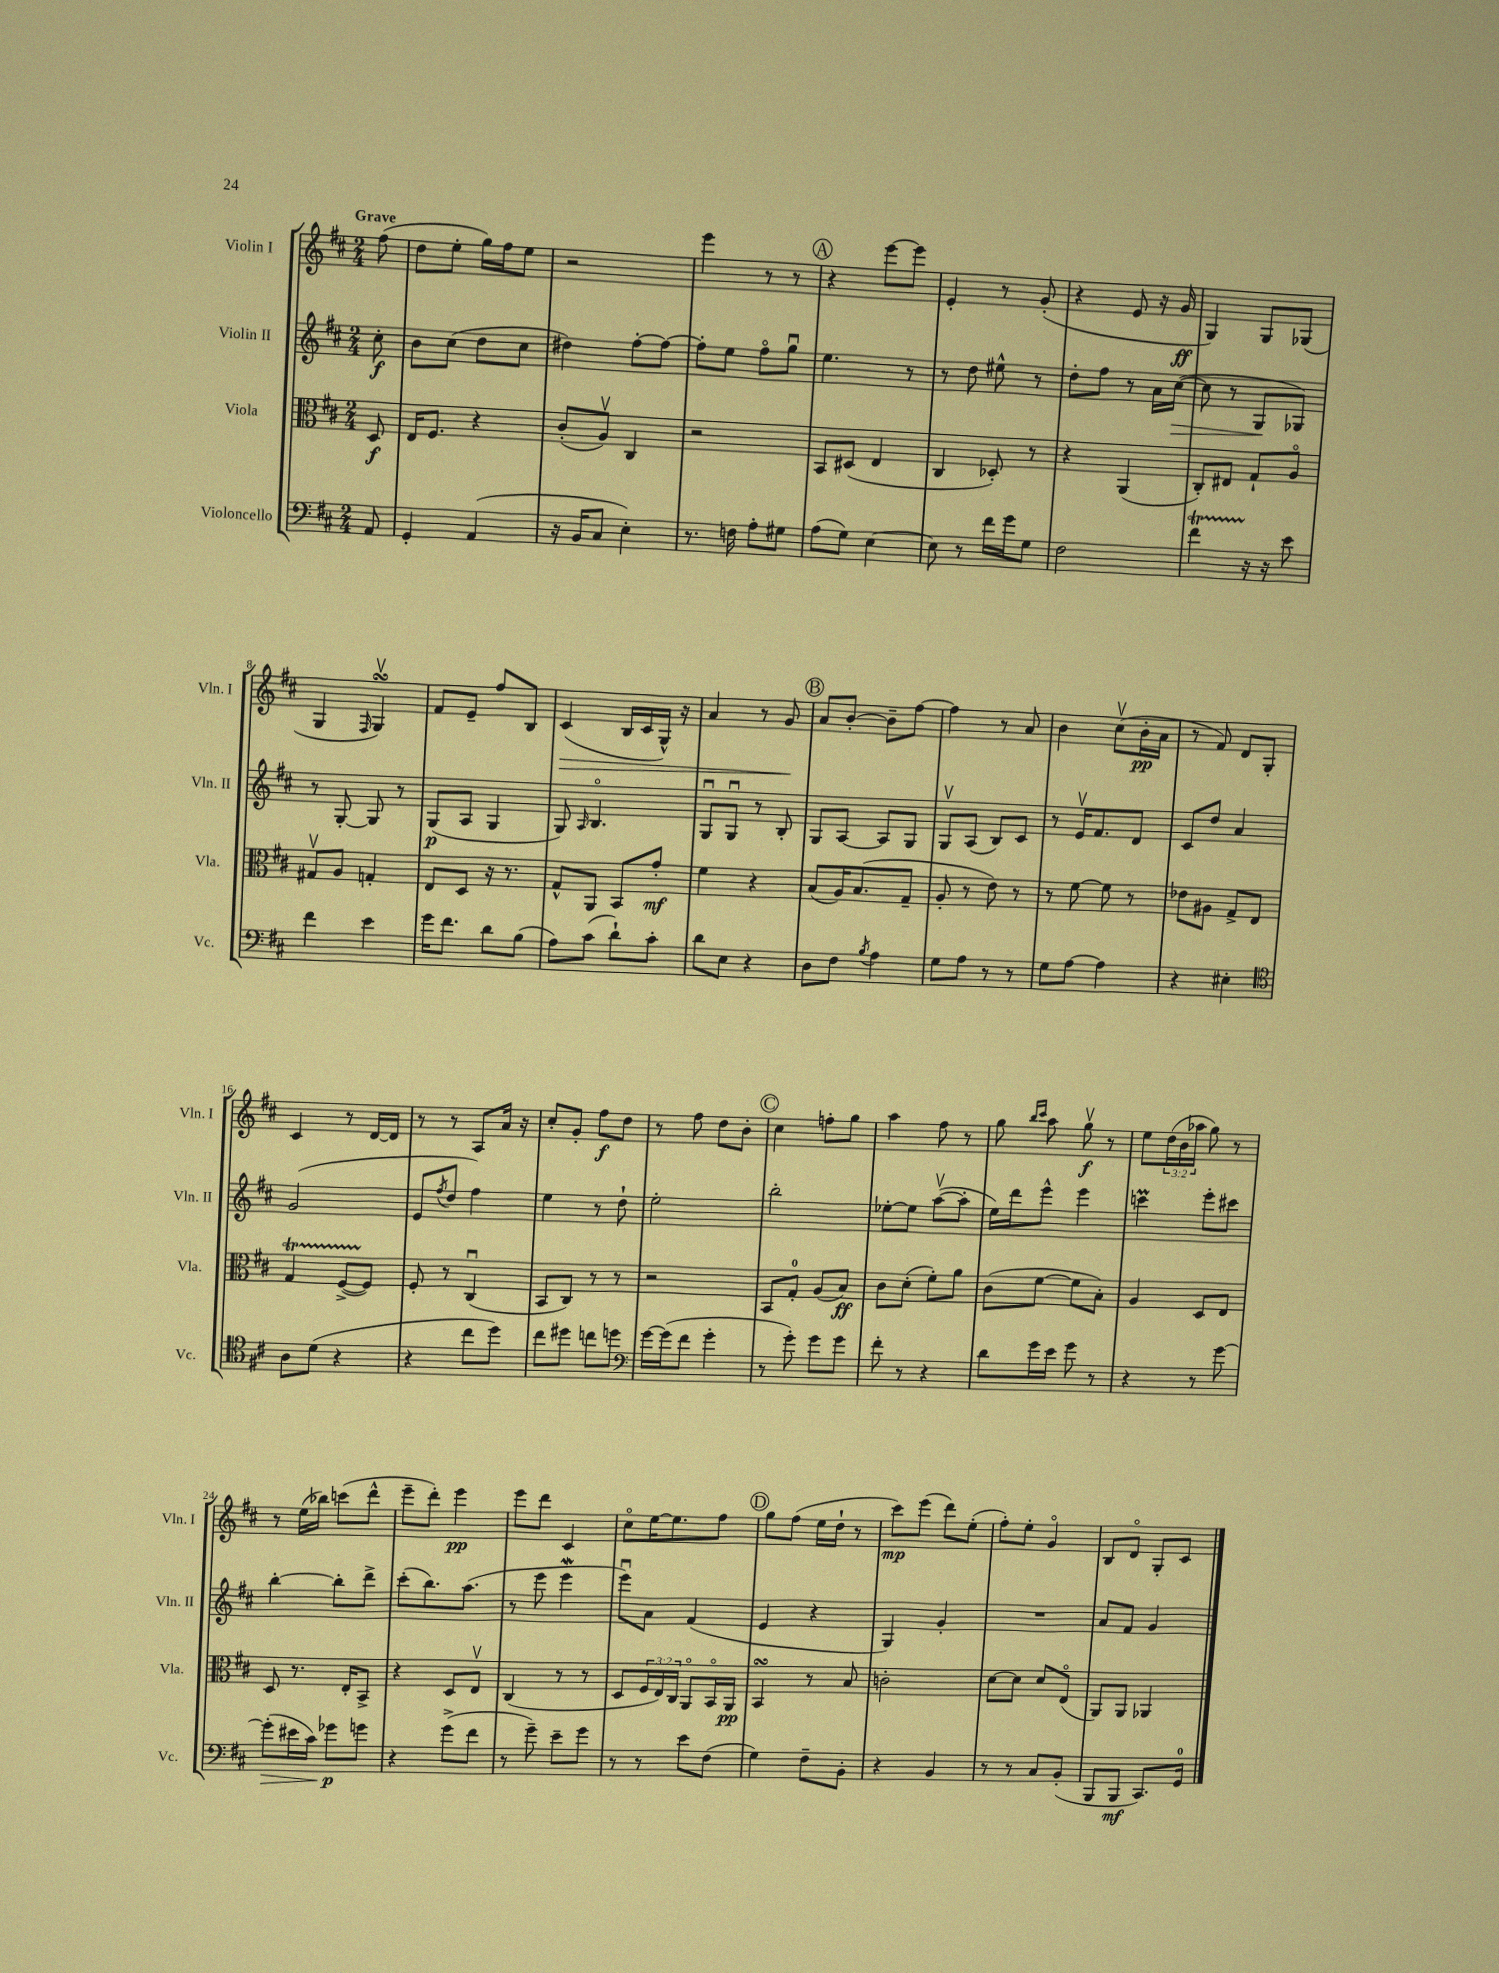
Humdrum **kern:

**kern	**dynam	**kern	**dynam	**kern	**dynam	**kern	**dynam
*part4	*part4	*part3	*part3	*part2	*part2	*part1	*part1
*staff4	*staff4	*staff3	*staff3	*staff2	*staff2	*staff1	*staff1
*I"Violoncello	*	*I"Viola	*	*I"Violin II	*	*I"Violin I	*
*I'Vc.	*	*I'Vla.	*	*I'Vln. II	*	*I'Vln. I	*
*clefF4	*	*clefC3	*	*clefG2	*	*clefG2	*
*k[f#c#]	*	*k[f#c#]	*	*k[f#c#]	*	*k[f#c#]	*
*M2/4	*	*M2/4	*	*M2/4	*	*M2/4	*
=	=	=	=	=	=	=	=
!	!	!	!	!	!	!LO:TX:a:B:t=Grave	!
8AA/	.	8D/	f	8cc#'\	f	(8ff#\	.
=1	=1	=1	=1	=1	=1	=1	=1
4GG'/	.	16E/KL	.	8b\L	.	8dd\L	.
.	.	8.F#/J	.	.	.	.	.
.	.	.	.	(8cc#\J	.	8ee'\J	.
(4AA/	.	4r	.	8dd\L	.	16gg\LL)	.
.	.	.	.	.	.	16ff#\J	.
.	.	.	.	8cc#\J	.	8ee\J	.
=2	=2	=2	=2	=2	=2	=2	=2
16r	.	(8c#'/L	.	4dd#X\)	.	2r	.
16BB/KL	.	.	.	.	.	.	.
8C#/J	.	8Av/J)	.	.	.	.	.
4E'\)	.	4C#/	.	[8ff#'\L	.	.	.
.	.	.	.	8ff#\J_	.	.	.
=3	=3	=3	=3	=3	=3	=3	=3
8.r	.	2r	.	8ff#'\L]	.	4eee\	.
.	.	.	.	8ee\J	.	.	.
16Fn\	.	.	.	.	.	.	.
8A'\L	.	.	.	8ff#\L	.	8r	.
8G#X\J	.	.	.	8ggu\J	.	8r	.
!!LO:REH:place=s1:t=A
=4	=4	=4	=4	=4	=4	=4	=4
(8A\L	.	8BB/L	.	4.ee\	.	4r	.
8G\J)	.	(8D#X/J	.	.	.	.	.
[4E\	.	4E/	.	.	.	[8eee\L	.
.	.	.	.	8r	.	8eee\J]	.
=5	=5	=5	=5	=5	=5	=5	=5
8E\]	.	4C#/	.	8r	.	4e'/	.
8r	.	.	.	8dd\	.	.	.
16f#\LL	.	8D-X'/)	.	8ee#X^^\	.	8r	.
16g\J	.	.	.	.	.	.	.
8G\J	.	8r	.	8r	.	(8g'/	.
=6	=6	=6	=6	=6	=6	=6	=6
2F#\	.	4r	.	8dd'\L	.	4r	.
.	.	.	.	8ff#\J	.	.	.
.	.	(4AA/	.	8r	.	8e/	.
.	.	.	.	16a\LL	.	16r	.
!	!	!	!	!	!LO:HP:b	!	!
.	.	.	.	([16cc#\JJ	>	16g/	ff
=7	=7	=7	=7	=7	=7	=7	=7
4f#t\	.	8C#'/L)	.	8cc#\]	.	4G/)	.
.	.	8E#X/J	.	8r	.	.	.
16r	.	8G`/L	.	8G/L	.	8G/L	.
16r	.	.	.	.	.	.	.
8e\	.	8A/J	.	8G-X/J)	]	(8G-X/J	.
!!LO:LB:g=z
=8	=8	=8	=8	=8	=8	=8	=8
4f#\	.	8G#Xv/L	.	8r	.	4G/	.
.	.	8A/J	.	[8G'/	.	.	.
.	.	.	.	.	.	16qqF#/	.
4e\	.	4Gn'/	.	8G/]	.	4GsSSsv/)	.
.	.	.	.	8r	.	.	.
=9	=9	=9	=9	=9	=9	=9	=9
16g\KL	.	8E/L	.	(8G/L	p	8f#/L	.
8.f#\J	.	.	.	.	.	.	.
.	.	8D/J	.	8A/J	.	8e~/J	.
8d\L	.	16r	.	4G/	.	8ff#/L	.
.	.	8.r	.	.	.	.	.
(8B\J	.	.	.	.	.	8B/J	.
=10	=10	=10	=10	=10	=10	=10	=10
!	!	!	!	!	!	!	!LO:HP:b
8A\L)	.	8G^^/L	.	8G/)	.	(4c#/	>
.	.	.	.	16qqA/	.	.	.
(8c#\J	.	8AA/J	.	4.B/	.	.	.
8d`\L)	.	8BB/L	.	.	.	16B/LL	.
.	.	.	.	.	.	16c#/	.
8c#'\J	.	8g'/J	mf	.	.	16G^^/JJ)	.
.	.	.	.	.	.	16r	.
=11	=11	=11	=11	=11	=11	=11	=11
8d\L	.	4f#\	.	8Gu/L	.	4a/	.
8E\J	.	.	.	8Gu/J	.	.	.
4r	.	4r	.	8r	.	8r	.
.	.	.	.	8B'/	.	8g/	.
.	.	.	.	.	.	.	]
!!LO:REH:place=s1:t=B
=12	=12	=12	=12	=12	=12	=12	=12
8D\L	.	(8B/L	.	8G/L	.	8a/L	.
8F#\J	.	16A/K)	.	[8A/J	.	[8b'/J	.
.	.	(8.B/	.	.	.	.	.
8qB/	.	.	.	.	.	.	.
4A\	.	.	.	8A/L]	.	8b~\L]	.
.	.	8G~/J	.	8G/J	.	[8ff#\J	.
=13	=13	=13	=13	=13	=13	=13	=13
8G\L	.	8A'/	.	8Gv/L	.	4ff#\]	.
8A\J	.	8r	.	(8A/J	.	.	.
8r	.	8e\)	.	8B/L)	.	8r	.
8r	.	8r	.	8c#/J	.	8a/	.
=14	=14	=14	=14	=14	=14	=14	=14
8G\L	.	8r	.	8r	.	4b\	.
[8A\J	.	[8f#\	.	16ev/KL	.	.	.
.	.	.	.	8.f#/	.	.	.
4A\]	.	8f#\]	.	.	.	(8cc#v\L	.
.	.	8r	.	8d/J	.	16b'\L	pp
.	.	.	.	.	.	16a\JJ	.
=15	=15	=15	=15	=15	=15	=15	=15
4r	.	8e-X\L	.	8c#/L	.	8r	.
.	.	8A#X\J	.	8dd/J	.	8f#/)	.
4E#X'\	.	8G^/L	.	4a/	.	8d/L	.
.	.	8E/J	.	.	.	8G'/J	.
!!LO:LB:g=z
=16	=16	=16	=16	=16	=16	=16	=16
*clefC4	*	*	*	*	*	*	*
8A\L	.	4GT/	.	(2g/	.	4c#/	.
(8d\J	.	.	.	.	.	.	.
4r	.	([8F#TTT^/L	.	.	.	8r	.
.	.	8F#/J])	.	.	.	[16d/LL	.
.	.	.	.	.	.	16d/JJ]	.
=17	=17	=17	=17	=17	=17	=17	=17
4r	.	8F#'/	.	8e/L	.	8r	.
.	.	.	.	8qff#/	.	.	.
.	.	8r	.	8dd/J	.	8r	.
8cc#\L	.	(4C#u/	.	4ff#\)	.	8A/L	.
8dd\J)	.	.	.	.	.	16a/Jk	.
.	.	.	.	.	.	16r	.
=18	=18	=18	=18	=18	=18	=18	=18
8cc#\L	.	8BB/L	.	4ee\	.	8cc#'/L	.
8dd#X\J	.	8C#/J)	.	.	.	8g'/J	.
8ccn\L	.	8r	.	8r	.	8ff#\L	f
8ddn\J	.	8r	.	8dd`\	.	8dd\J	.
=19	=19	=19	=19	=19	=19	=19	=19
*clefF4	*	*	*	*	*	*	*
[16g\LL	.	2r	.	2ee'\	.	8r	.
(16g\J]	.	.	.	.	.	.	.
8f#\J	.	.	.	.	.	8ff#\	.
4g'\	.	.	.	.	.	8dd\L	.
.	.	.	.	.	.	8b'\J	.
!!LO:REH:place=s1:t=C
=20	=20	=20	=20	=20	=20	=20	=20
8r	.	8BB/L	.	2bb'\	.	4cc#\	.
8g'\)	.	8G'/J	.	.	.	.	.
8g\L	.	(8A/L	.	.	.	8ffn'\L	.
8g\J	.	8B/J)	ff	.	.	8gg\J	.
=21	=21	=21	=21	=21	=21	=21	=21
8f#'\	.	8c#\L	.	[8ee-X'\L	.	4aa\	.
8r	.	(8d'\J	.	8ee-\J]	.	.	.
4r	.	8f#'\L)	.	([8aav\L	.	8ff#\	.
.	.	8a\J	.	8aa'\J]	.	8r	.
=22	=22	=22	=22	=22	=22	=22	=22
8d\L	.	(8c#\L	.	16ee\LL)	.	8gg\	.
.	.	.	.	16ddd\J	.	.	.
.	.	.	.	.	.	16qqbb/LL	.
.	.	.	.	.	.	16qqccc#/JJ	.
16g\L	.	[8f#\J	.	8eee^^\J	.	8aa\	.
16e\JJ	.	.	.	.	.	.	.
8g\	.	8f#\L]	.	4eee\	.	8ggv\	f
8r	.	8B'\J)	.	.	.	8r	.
=23	=23	=23	=23	=23	=23	=23	=23
4r	.	4A/	.	4cccnM\	.	8ee\L	.
.	.	.	.	.	.	(24dd\L	.
.	.	.	.	.	.	24b\	.
.	.	.	.	.	.	24aa-X\JJ	.
8r	.	8D/L	.	8eee'\L	.	8gg\)	.
[8g\	.	8E/J	.	8ccc#X\J	.	8r	.
!!LO:LB:g=z
=24	=24	=24	=24	=24	=24	=24	=24
!	!LO:HP:b	!	!	!	!	!	!
(8g'\L]	>	8D/	.	[4bb'\	.	8r	.
16e#X\L	.	8.r	.	.	.	(16ee\LL	.
16c#\JJ)	.	.	.	.	.	16bb-X\JJ)	.
8g-X\L	p	.	.	8bb'\L]	.	(8cccn\L	.
.	.	16E'/KL	.	.	.	.	.
8gn\J	]	8BB^/J	.	8ddd^\J	.	8ddd^^\J	.
=25	=25	=25	=25	=25	=25	=25	=25
4r	.	4r	.	(8ccc#'\L	.	8eee~\L	.
.	.	.	.	8.bb\)	.	8ddd'\J)	.
(8g^\L	.	8D/L	.	.	.	4eee\	pp
.	.	.	.	(8.aa\J	.	.	.
8f#\J	.	8Ev/J	.	.	.	.	.
=26	=26	=26	=26	=26	=26	=26	=26
8r	.	(4C#/	.	8r	.	8eee\L	.
8g~\)	.	.	.	8eee\	.	8ddd\J	.
8e~\L	.	8r	.	4eeeW\	.	4c#/	.
8g\J	.	8r	.	.	.	.	.
=27	=27	=27	=27	=27	=27	=27	=27
8r	.	8D/L	.	8eeeu\L)	.	8cc#\L	.
8r	.	24F#/L	.	8a\J	.	[16ee\K	.
.	.	24E/)	.	.	.	.	.
.	.	.	.	.	.	8.ee\]	.
.	.	24C#/JJ	.	.	.	.	.
8e\L	.	8AA/L	.	(4f#/	.	.	.
(8F#\J	.	16BB/L	.	.	.	8ff#\J	.
.	.	16AA/JJ	pp	.	.	.	.
!!LO:REH:place=s1:t=D
=28	=28	=28	=28	=28	=28	=28	=28
4G\)	.	4BBsSSS/	.	4e/	.	8gg\L	.
.	.	.	.	.	.	(8ff#\J	.
8F#~\L	.	8r	.	4r	.	16ee\LL	.
.	.	.	.	.	.	16dd`\JJ	.
8BB'\J	.	8B/	.	.	.	8r	.
=29	=29	=29	=29	=29	=29	=29	=29
4r	.	2cn'\	.	4G/)	.	8ccc#\L)	mp
.	.	.	.	.	.	(8eee\J	.
4BB/	.	.	.	4g'/	.	8ddd\L)	.
.	.	.	.	.	.	(8ee'\J	.
=30	=30	=30	=30	=30	=30	=30	=30
8r	.	[8d\L	.	2r	.	8ff#'\L)	.
8r	.	8d\J]	.	.	.	8ee'\J	.
8C#/L	.	8d/L	.	.	.	4g/	.
(8BB'/J	.	(8E/J	.	.	.	.	.
=31	=31	=31	=31	=31	=31	=31	=31
8BBB/L	.	8AA/L)	.	8a/L	.	8B/L	.
8BBB/J	mf	8AA/J	.	8f#/J	.	8d/J	.
8.CC#/L)	.	4AA-X/	.	4g/	.	8G'/L	.
.	.	.	.	.	.	8c#/J	.
16GG/Jk	.	.	.	.	.	.	.
==	==	==	==	==	==	==	==
*-	*-	*-	*-	*-	*-	*-	*-
